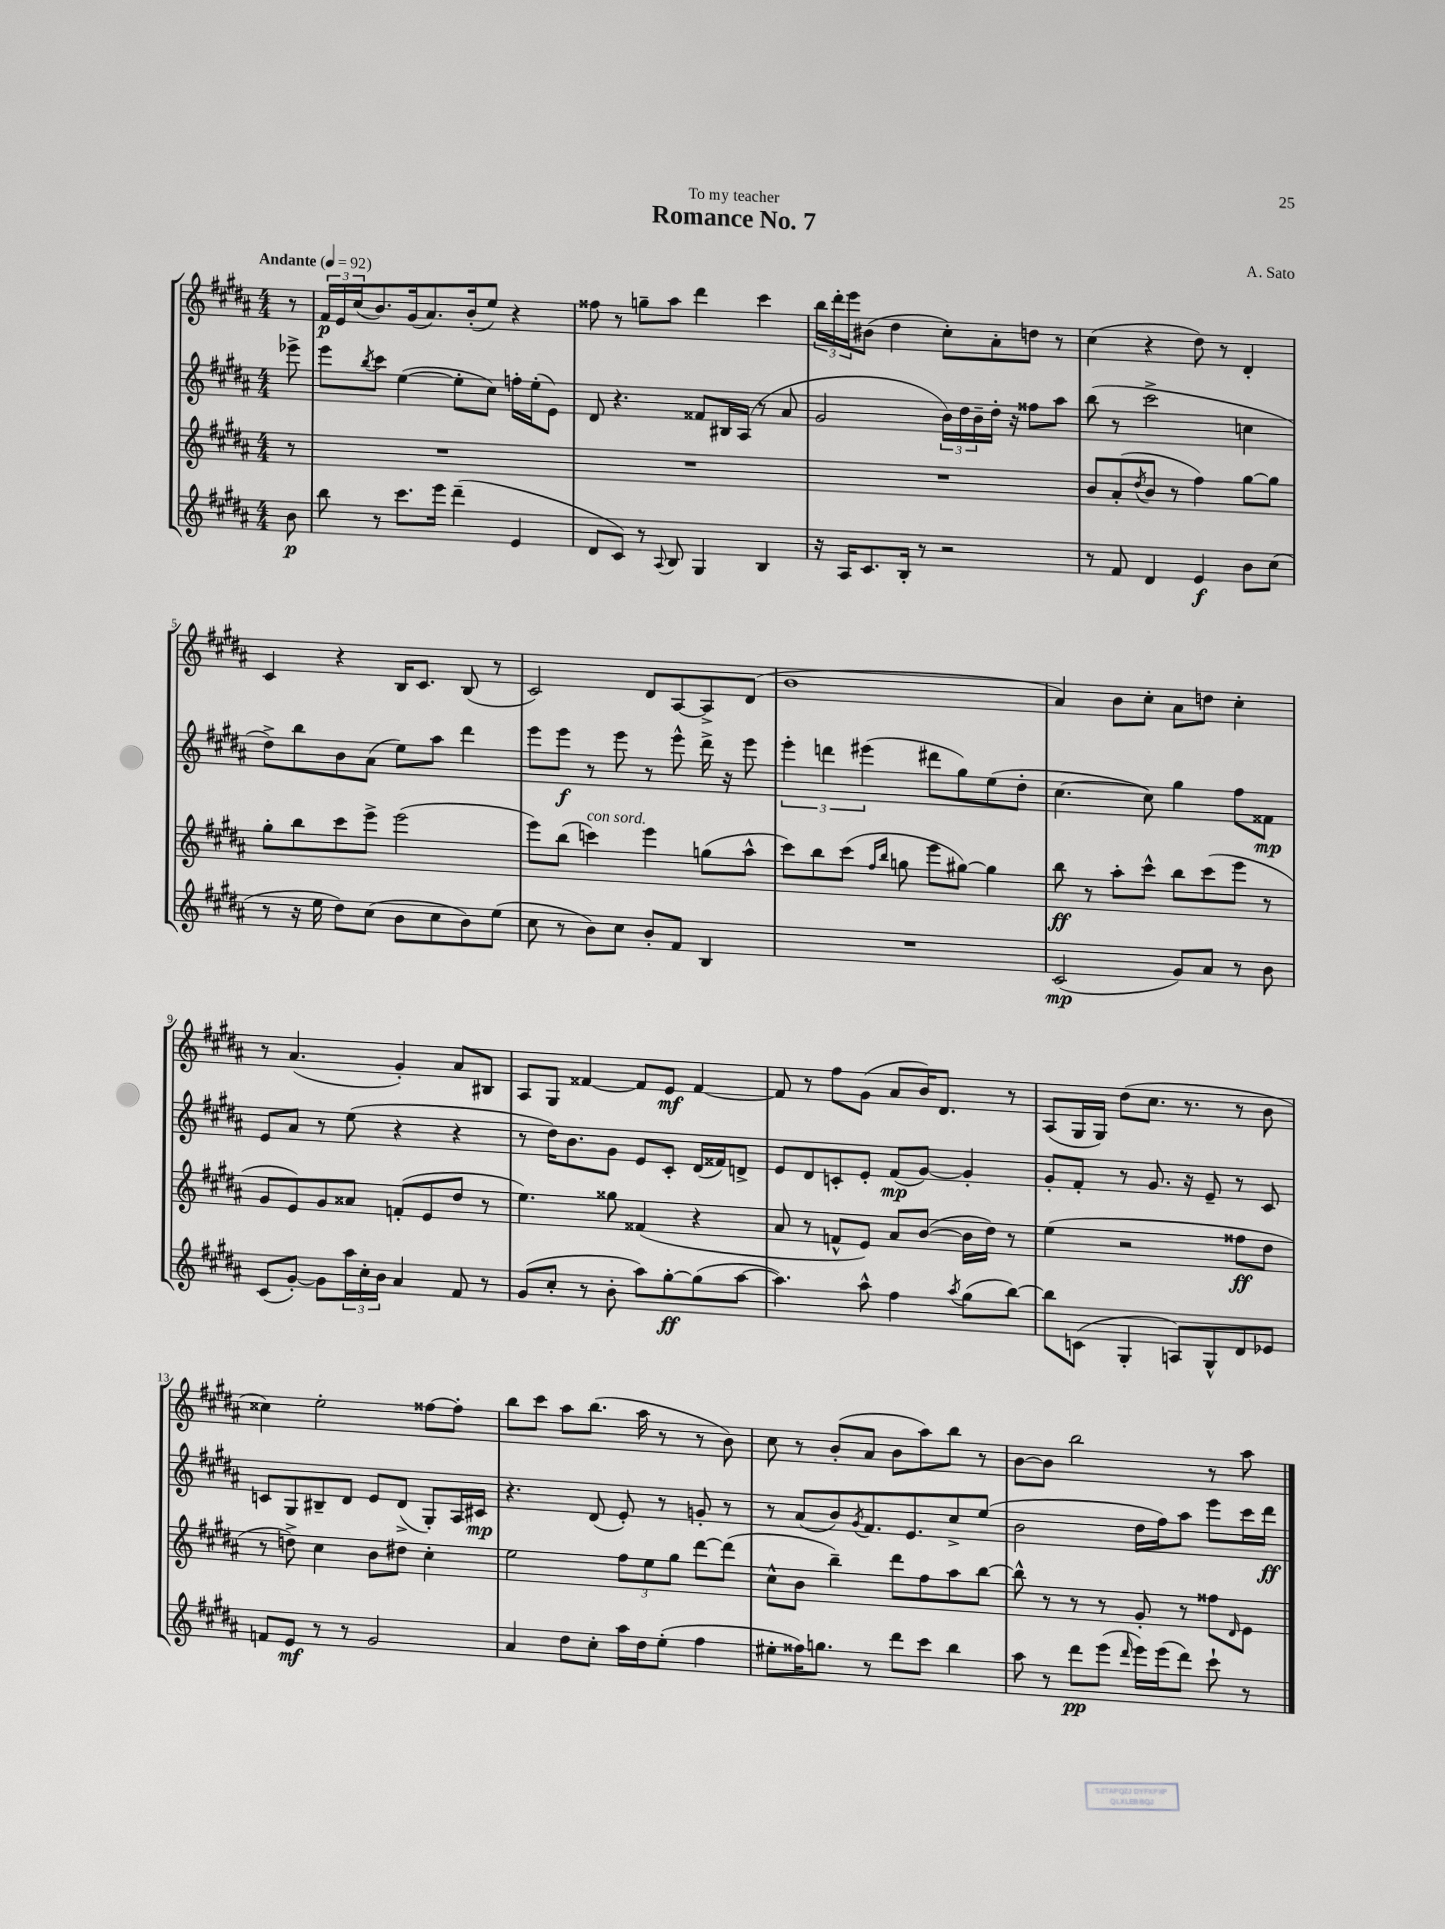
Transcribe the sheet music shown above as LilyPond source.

\header { title = "Romance No. 7" composer = "A. Sato" dedication = "To my teacher" }
<<
\new StaffGroup <<
\new Staff = "s0" {
    \clef treble \key b \major \numericTimeSignature \time 4/4 \partial 8 \tempo "Andante" 4 = 92
    r8 |
    \tuplet 3/2 { fis'16\p e'16 cis''16( } b'8.) gis'16( ais'8.) b'16-.( e''8) r4 |
    fisis''8 r8 g''8-- ais''8 dis'''4 cis'''4 |
    \tuplet 3/2 { b''16 dis'''16-. e'''16 } bis'8( dis''4 cis''8-.) ais'8-. d''8 r8 |
    cis''4( r4 dis''8) r8 dis'4-. |
    cis'4 r4 b16 cis'8. b8( r8 |
    cis'2) dis'8 ais8~ ais8-> dis'8( |
    b'1 |
    ais'4) b'8 cis''8-. ais'8 d''8 cis''4-. |
    r8 ais'4.( gis'4-.) ais'8 bis8 |
    ais8 gis8 fisis'4~ fisis'8 e'8\mf fisis'4~ |
    fisis'8 r8 fis''8 gis'8( ais'8 b'16) dis'8. r8 |
    ais8( gis16 gis16) dis''8( cis''8. r8. r8 b'8 |
    cisis''4) e''2-. fisis''8~ fisis''8-. |
    b''8 cis'''8 ais''8 b''8.( ais''16 r8 r8 b'8) |
    cis''8 r8 b'8-.( ais'8 b'8 ais''8) b''8 r8 |
    b'8~ b'8 b''2 r8 ais''8 \bar "|." |
}
\new Staff = "s1" {
    \clef treble \key b \major \numericTimeSignature \time 4/4 \partial 8
    ees'''8-> |
    e'''8 \acciaccatura { b''8 } cis'''8 e''4~( e''8-. cis''8) f''16-. e''16-.( e'8) |
    dis'8 r4. fisis'8 bis16 ais16( r8 ais'8 |
    gis'2 \tuplet 3/2 { b'16) dis''16 b'16-- } dis''16-. r16 fisis''8 ais''8 |
    b''8( r8 cis'''2-> c''4 |
    dis''8->) b''8 b'8 ais'8( e''8) ais''8 dis'''4 |
    e'''8 e'''8\f r8 e'''8 r8 e'''8-^ dis'''16-> r16 e'''8 |
    \tuplet 3/2 { e'''4-. d'''4 eis'''4( } dis'''8 gis''8) e''8( dis''8-. |
    cis''4.~ cis''8) gis''4 fis''8 fisis'8\mp |
    e'8 ais'8 r8 e''8( r4 r4 |
    r8 dis''16) b'8. gis'8 e'8 cis'8-. dis'16( fisis'16) d'8-> |
    e'8 dis'8 c'8-. e'8-. fis'8\mp( gis'8~) gis'4-. |
    gis'8-. fis'8-. r8 gis'8. r16 e'8-- r8 cis'8 |
    c'8 gis8 bis8-- dis'8 e'8 dis'8->( gis8-.) ais16 cis'16\mp |
    r4. dis'8( e'8-.) r8 g'8-. r8 |
    r8 ais'8( b'8) \acciaccatura { gis'8 } fis'8. e'8. cis''8-> e''8( |
    b'2 dis''16 fis''16) ais''8 e'''8 cis'''16 dis'''16\ff \bar "|." |
}
\new Staff = "s2" {
    \clef treble \key b \major \numericTimeSignature \time 4/4 \partial 8
    r8 |
    R1 |
    R1 |
    R1 |
    b'8 ais'8-.( \acciaccatura { dis''8 } b'8 r8 fis''4) gis''8~ gis''8 |
    gis''8-. b''8 cis'''8 e'''8-> e'''2( |
    e'''8) b''8( c'''4^\markup { \italic "con sord." }) e'''4 g''8( ais''8-^ |
    cis'''8) b''8 cis'''8( \grace { fis''16 b''16 } g''8 e'''8 gis''8~) gis''4 |
    b''8\ff r8 ais''8-. cis'''8-^ b''8 cis'''8( e'''8 r8 |
    gis'8 e'8) gis'8 aisis'8 f'8-.( e'8 dis''8 r8 |
    e''4.) gisis''8 fisis'4( r4 |
    ais'8 r8 f'8-^ e'8) ais'8 b'8~( b'16 dis''16) r8 |
    e''4( r2 fisis''8\ff dis''8 |
    r8 d''8->) cis''4 b'8 dis''8 cis''4-. |
    e''2 \tuplet 3/2 { fis''8 e''8 gis''8 } dis'''8~ dis'''8( |
    cis''8-^ b'8 b''4--) dis'''8 fis''8 ais''8 b''8~ |
    b''8-^ r8 r8 r8 gis'8-. r8 fisis''8 \grace { dis'16 } e'8 \bar "|." |
}
\new Staff = "s3" {
    \clef treble \key b \major \numericTimeSignature \time 4/4 \partial 8
    b'8\p |
    b''8 r8 cis'''8. e'''16 dis'''4--( e'4 |
    dis'8 cis'8) r8 \appoggiatura { ais8 } b8 gis4 b4 |
    r16 ais16 cis'8. b16-. r8 r2 |
    r8 fis'8 dis'4 e'4\f b'8 cis''8( |
    r8 r16 e''16 dis''8) cis''8( b'8 cis''8 b'8) e''8( |
    cis''8 r8 b'8) cis''8 b'8-. fis'8 b4 |
    R1 |
    cis'2\mp( gis'8) ais'8 r8 b'8 |
    cis'8( gis'8~-.) gis'8 \tuplet 3/2 { ais''16 cis''16-. b'16 } ais'4 fis'8 r8 |
    gis'8( cis''8-. r8 b'8-. ais''8) gis''8~-.\ff gis''8( ais''8~ |
    ais''4.) ais''8-^ fis''4 \acciaccatura { ais''8 } gis''8( b''8~) |
    b''8 c'8( gis4-. a8) gis8-^ dis'8 ees'8 |
    f'8 e'8\mf r8 r8 gis'2 |
    ais'4 dis''8 cis''8-. ais''16 dis''16 e''8-.( fis''4 |
    eis''8-. fisis''16) g''8. r8 dis'''8 cis'''8 b''4 |
    ais''8 r8 dis'''8\pp e'''8( \grace { dis'''16 } e'''16) e'''16( dis'''8) cis'''8-! r8 \bar "|." |
}
>>
>>
